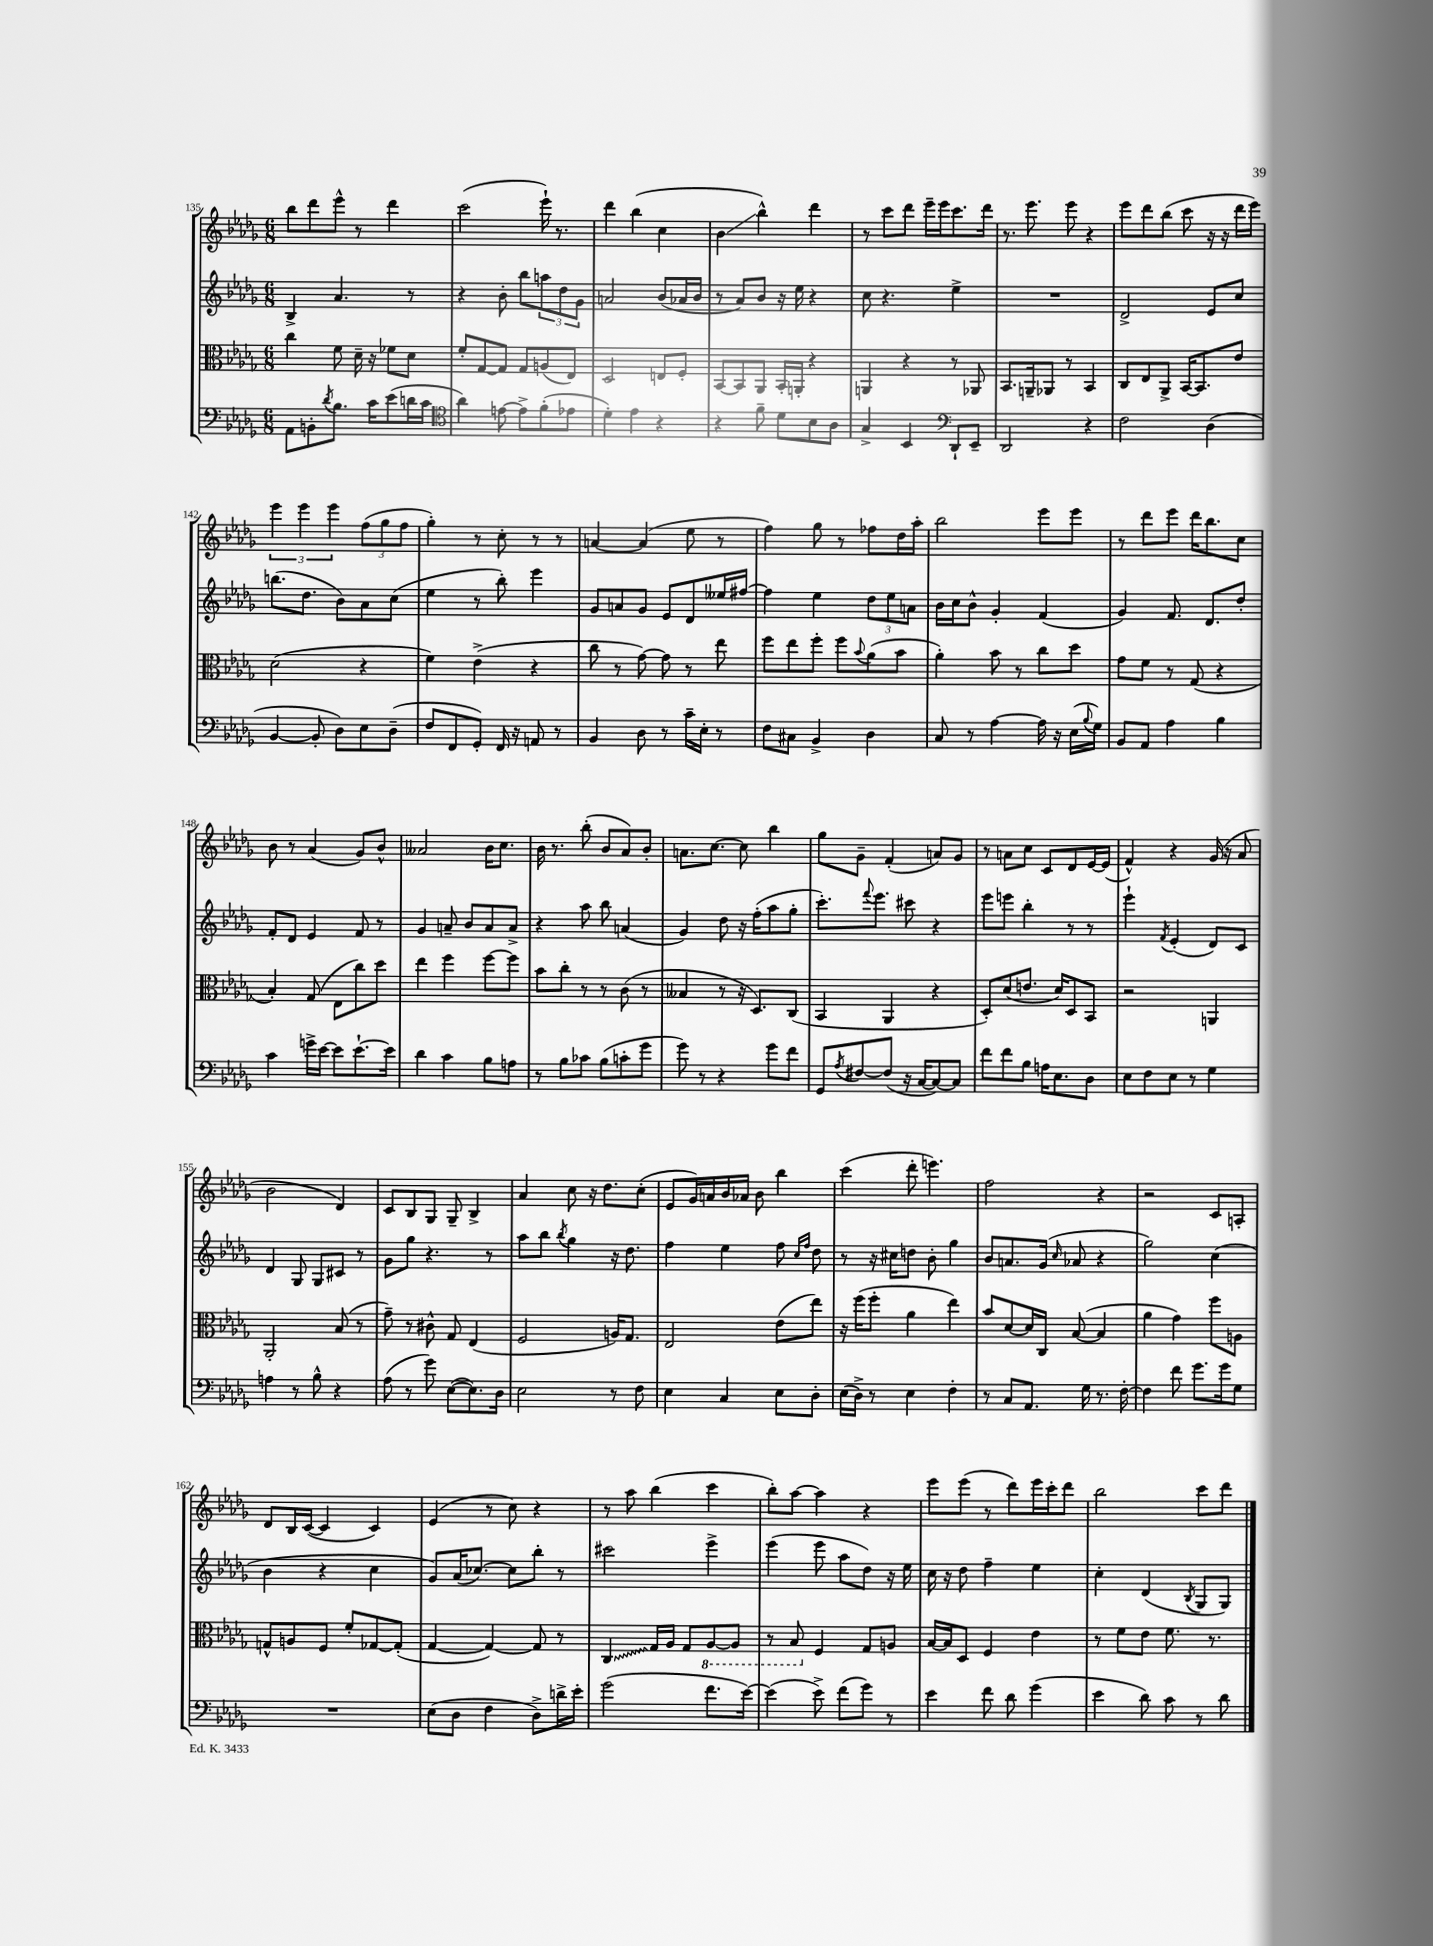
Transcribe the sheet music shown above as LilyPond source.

<<
\new StaffGroup <<
\new Staff = "s0" {
    \clef treble \key des \major \numericTimeSignature \time 6/8
    bes''8 des'''8 ees'''8-^ r8 des'''4 |
    c'''2( ees'''16-!) r8. |
    des'''4 bes''4( c''4 |
    bes'4\glissando bes''4-^) des'''4 |
    r8 c'''8 des'''8 ees'''16-- ees'''16 c'''8. des'''16 |
    r8. ees'''8. ees'''8 r4 |
    ees'''8 des'''8 bes''8( c'''8 r16 r16 des'''16 ees'''16) |
    \tuplet 3/2 { ees'''4 ees'''4 ees'''4 } \tuplet 3/2 { f''8( ges''8 f''8 } |
    ges''4-.) r8 c''8-. r8 r8 |
    a'4~ a'4( ees''8 r8 |
    f''4) ges''8 r8 fes''8 des''16 aes''16-. |
    bes''2 ees'''8 ees'''8 |
    r8 des'''8 ees'''8 des'''16 bes''8. c''8 |
    bes'8 r8 aes'4( ges'8) bes'8-^ |
    aeses'2 bes'16 c''8. |
    bes'16 r8. bes''8-.( bes'8 aes'8) bes'8-. |
    a'8. c''8.~ c''8 bes''4 |
    ges''8 ges'8-- f'4-.( a'8) ges'8 |
    r8 a'8 c''8 c'8 des'8 ees'16~ ees'16( |
    f'4-^) r4 ges'16( r16 aes'8 |
    bes'2 des'4) |
    c'8 bes8 ges8 ges8-- bes4-> |
    aes'4 c''8 r16 des''8. c''8-.( |
    ees'8 ges'16) a'16 bes'16 aes'16 bes'8 bes''4 |
    c'''4( des'''8-. e'''4.) |
    f''2 r4 |
    r2 c'8 a8-. |
    des'8 bes16 c'16~( c'4 c'4) |
    ees'4( r8 c''8) r4 |
    r8 aes''8 bes''4( c'''4 |
    bes''8-.) aes''8~ aes''4 r4 |
    ees'''8 ees'''8( r8 des'''8) ees'''16 c'''16-. des'''8 |
    bes''2 c'''8 des'''8 \bar "|." |
}
\new Staff = "s1" {
    \clef treble \key des \major \numericTimeSignature \time 6/8
    bes4-> aes'4. r8 |
    r4 bes'8-. bes''8 \tuplet 3/2 { a''8 des''8 ges'8 } |
    a'2 bes'8( aes'16 bes'16 |
    r8 aes'8) bes'8 r16 ees''16 r4 |
    c''8 r4. ees''4-> |
    R2. |
    des'2-> ees'8 c''8 |
    b''8.( des''8. bes'8) aes'8 c''8( |
    ees''4 r8 bes''8-.) ees'''4 |
    ges'8 a'8 ges'8 ees'8 des'8 eeses''16 fis''16~ |
    fis''4 ees''4 \tuplet 3/2 { des''8 ees''8 a'8 } |
    bes'16 c''16 bes'8-^ ges'4-. f'4( |
    ges'4) f'8. des'8. des''8-. |
    f'8-. des'8 ees'4 f'8 r8 |
    ges'4 a'8-- bes'8 a'8 a'8-> |
    r4 aes''8 bes''8 a'4( |
    ges'4) des''8 r16 f''16-.( aes''8 ges''8-. |
    c'''8.-.) \appoggiatura { f'''8 } ees'''8. cis'''8 r4 |
    ees'''8 e'''8 bes''4-. r8 r8 |
    ees'''4-! \acciaccatura { f'8 } ees'4-.( des'8) c'8 |
    des'4 ges8 ges8 cis'8 r8 |
    ges'8 ges''8 r4. r8 |
    aes''8 bes''8 \acciaccatura { bes''8 } ges''4 r16 des''8. |
    f''4 ees''4 f''8 \grace { c''16 f''16 } des''8 |
    r8 r16 cis''16 d''8 bes'8-. ges''4 |
    bes'8 a'8. ges'16( \grace { c''16 } aes'8 r4 |
    ges''2) c''4( |
    bes'4 r4 c''4 |
    ges'8) aes'16( ces''8.~) ces''8 bes''8-. r8 |
    cis'''2 ees'''4-> |
    ees'''4( ees'''8 aes''8 des''8) r16 ees''16 |
    c''16 r16 des''8 f''4-- ees''4 |
    c''4-. des'4( \acciaccatura { bes8 } ges8 ges8) \bar "|." |
}
\new Staff = "s2" {
    \clef alto \key des \major \numericTimeSignature \time 6/8
    c''4 f'8 des'16-- r16 fes'8 des'8 |
    f'8-. ges8~ ges8 ges8 a8( ees8) |
    des2 e8 f8-. |
    bes,8~ bes,8 aes,8 bes,16-. a,16-. r4 |
    a,4 r4 r8 aes,8 |
    bes,8. a,16-- aes,8 r8 bes,4 |
    c8 ees8 aes,8-> bes,16~ bes,8. ees'8 |
    des'2( r4 |
    f'4) ees'4->( r4 |
    c''8 r8 ges'8~) ges'8 r8 ees''8 |
    f''8 ees''8 f''8-. f''8 \appoggiatura { bes'8 } aes'8( bes'8 |
    aes'4-.) bes'8 r8 c''8 des''8 |
    ges'8 f'8 r8 ges8( r4 |
    bes4-.) ges8( ees8 c''8) des''8 |
    ees''4 f''4 f''8~ f''8 |
    bes'8 c''8-. r8 r8 c'8( r8 |
    beses4 r8 r16 des8.) c8( |
    bes,4 aes,4 r4 |
    des8-.) des'8( e'8. des'16) des8 bes,8 |
    r2 a,4 |
    aes,2-. bes8( r8 |
    ges'8--) r8 cis'8-^ ges8 ees4( |
    f2 a16) ges8. |
    ees2 ees'8( ees''8) |
    r16 f''16( f''8-. aes'4 ees''4) |
    bes'8 des'8~ des'16 c16 bes8~( bes4 |
    aes'4 ges'4) f''8 a8 |
    g8-^ a8 f8 f'8-. ges8~ ges8-.( |
    ges4~ ges4~) ges8 r8 |
    \once \override Glissando.style = #'zigzag c4\glissando ges16 aes16 ges8 \ottava #-1 aes,8~ aes,8 |
    r8 bes,8 \ottava #0 f4 ges8 a8 |
    bes16~ bes16 des8 f4 ees'4 |
    r8 f'8 ees'8 f'8. r8. \bar "|." |
}
\new Staff = "s3" {
    \clef bass \key des \major \numericTimeSignature \time 6/8
    aes,8 b,8-. \acciaccatura { des'8 } bes8. c'16 ees'8( d'16 c'16 |
    \clef tenor aes'4) e'8~ e'8-> f'8-.( ees'8 |
    des'4-.) ees'4 r4 |
    r4 f'8-- des'8 bes8 aes8 |
    ges4-> bes,4 \clef bass des,8-! ees,8-- |
    des,2 r4 |
    f2 des4( |
    bes,4~ bes,8-. des8) ees8 des8--( |
    f8 f,8 ges,8-.) f,16 r16 a,8 r8 |
    bes,4 des8 r8 c'16-- ees16-. r8 |
    f8 cis8 bes,4-> des4 |
    c8 r8 aes4~ aes16 r16 ees16( \appoggiatura { bes8 } ges16) |
    bes,8 aes,8 aes4 bes4 |
    c'4 g'16-> ees'16~ ees'8 ees'8.~-! ees'16 |
    des'4 c'4 bes8 a8 |
    r8 bes8 ces'8 bes8( c'8-. ges'8 |
    ges'8) r8 r4 ges'8 f'8 |
    ges,8 \acciaccatura { aes8 } fis8~ fis8( r16 c16~ c8~) c8 |
    f'8 f'8 bes8 a16 ees8. des8 |
    ees8 f8 ees8 r8 ges4 |
    a4 r8 bes8-^ r4 |
    aes8( r8 ges'8) ees8~( ees8.) des16 |
    ees2 r8 f8 |
    ees4 c4 ees8 des8-. |
    ees16( des16->) r8 ees4 f4-. |
    r8 c8 aes,8. ges16 r8. f16~-. |
    f4 f'8 ges'8. ges'16 ges8 |
    R2. |
    ees8( des8 f4 des8->) d'16-> ees'16-. |
    ges'2( f'8. ees'16~) |
    ees'4( ees'8->) f'8( ges'8) r8 |
    ees'4 f'8 des'8 ges'4( |
    ees'4 des'8) c'8 r8 des'8 \bar "|." |
}
>>
>>
\layout { \context { \Score currentBarNumber = #135 } }
